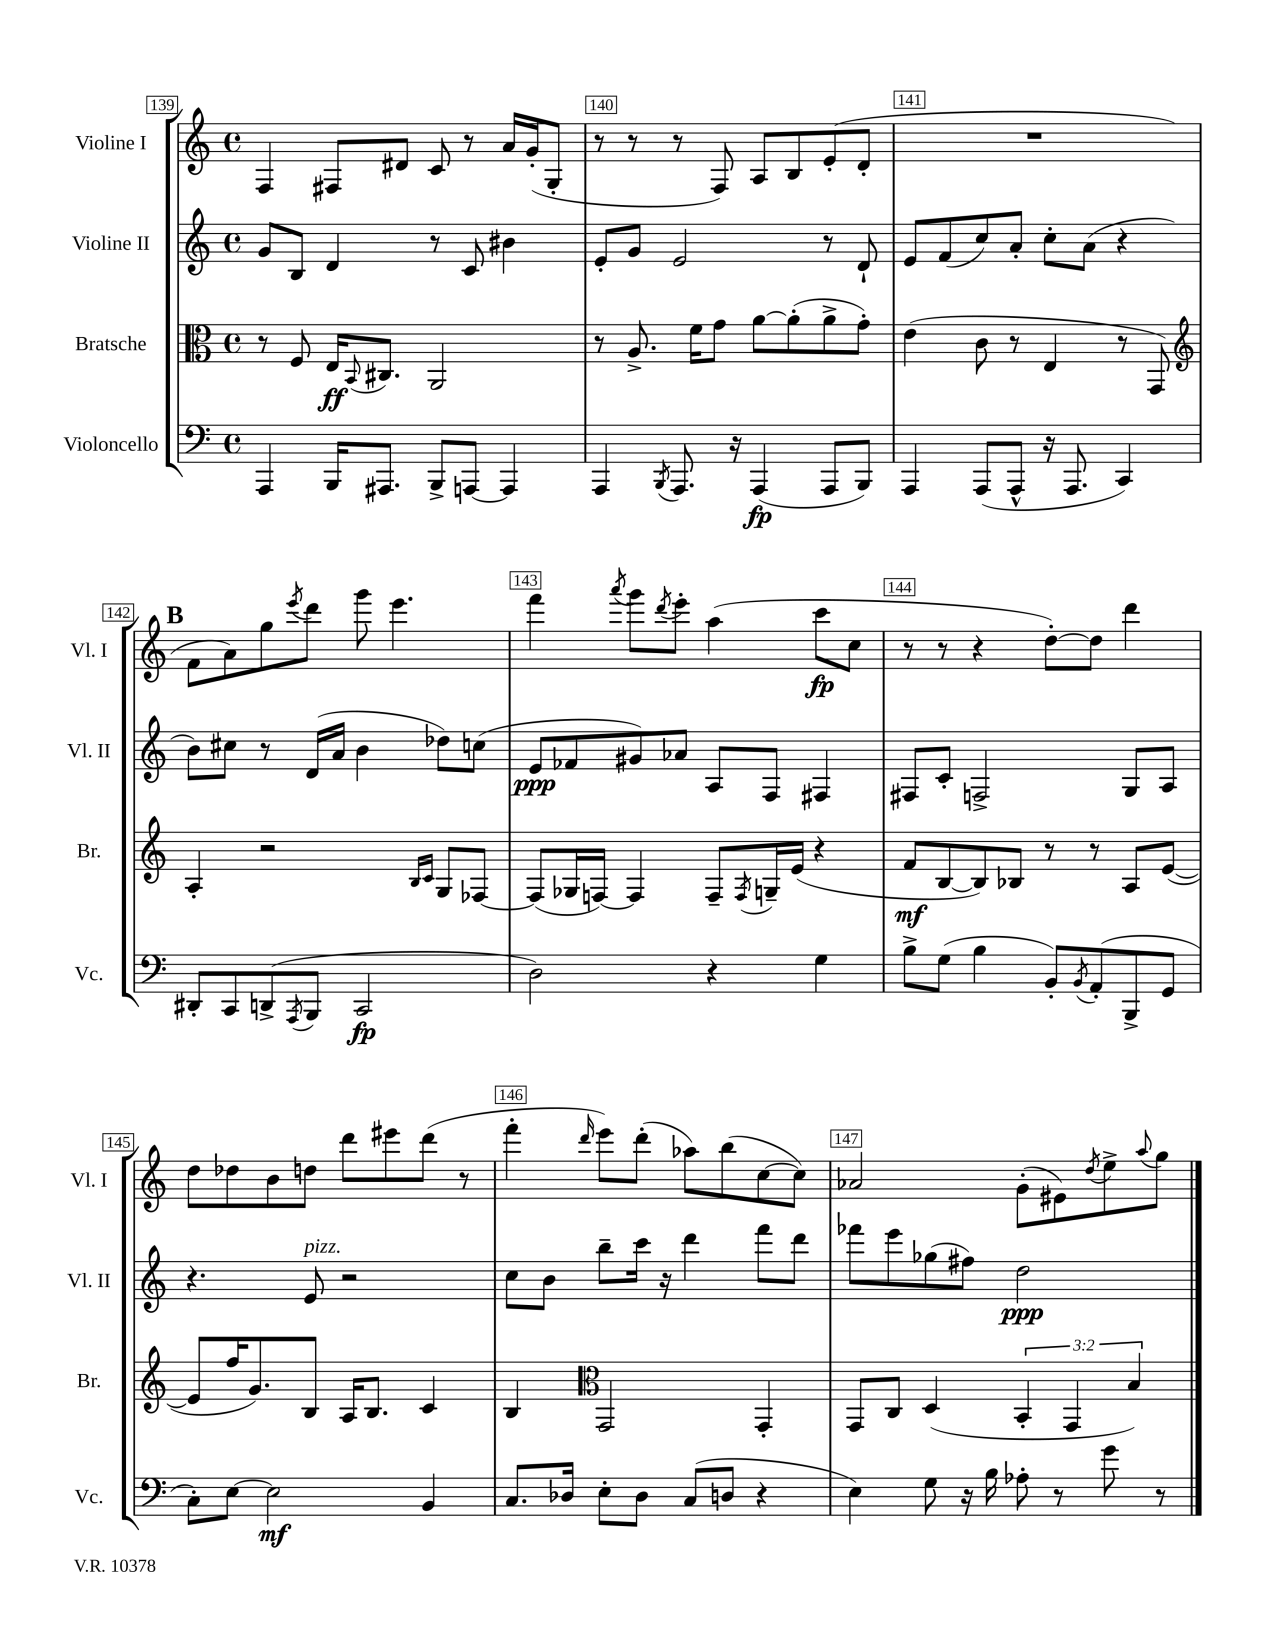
<<
\new StaffGroup <<
\new Staff = "s0" \with { instrumentName = "Violine I" shortInstrumentName = "Vl. I" } {
    \clef treble \key c \major \defaultTimeSignature \time 4/4
    f4 fis8 dis'8 c'8 r8 a'16 g'16-.( g8-. |
    r8 r8 r8 f8) a8 b8 e'8-.( d'8-. |
    R1 |
    \mark \markup { \bold "B" } f'8 a'8) g''8 \acciaccatura { e'''8 } d'''8 g'''8 e'''4. |
    f'''4 \acciaccatura { a'''8 } g'''8 \acciaccatura { d'''8 } e'''8-. a''4( c'''8\fp c''8 |
    r8 r8 r4 d''8~-.) d''8 d'''4 |
    d''8 des''8 b'8 d''8 d'''8 eis'''8 d'''8( r8 |
    f'''4-. \grace { d'''16 } e'''8) d'''8-.( aes''8) b''8( c''8~ c''8) |
    aes'2 g'8-.( eis'8) \acciaccatura { d''8 } e''8-> \appoggiatura { a''8 } g''8 \bar "|." |
}
\new Staff = "s1" \with { instrumentName = "Violine II" shortInstrumentName = "Vl. II" } {
    \clef treble \key c \major \defaultTimeSignature \time 4/4
    g'8 b8 d'4 r8 c'8 bis'4 |
    e'8-. g'8 e'2 r8 d'8-! |
    e'8 f'8( c''8) a'8-. c''8-. a'8( r4 |
    \mark \markup { \bold "B" } b'8) cis''8 r8 d'16( a'16 b'4 des''8) c''8( |
    e'8\ppp fes'8 gis'8) aes'8 a8 f8 fis4 |
    fis8 c'8-. f2-> g8 a8 |
    r4. e'8^\markup { \italic "pizz." } r2 |
    c''8 b'8 b''8-- c'''16 r16 d'''4 f'''8 d'''8 |
    fes'''8 e'''8 ges''8( fis''8) d''2\ppp \bar "|." |
}
\new Staff = "s2" \with { instrumentName = "Bratsche" shortInstrumentName = "Br." } {
    \clef alto \key c \major \defaultTimeSignature \time 4/4 \override Staff.TupletNumber.text = #tuplet-number::calc-fraction-text
    r8 f8 e16\ff \appoggiatura { b,8 } cis8. a,2 |
    r8 a8.-> f'16 g'8 a'8~ a'8-.( a'8-> g'8-.) |
    e'4( c'8 r8 e4 r8 g,8) |
    \mark \markup { \bold "B" } \clef treble a4-. r2 \grace { b16 c'16 } g8 fes8~ |
    fes8( ges16 f16~) f4 f8-- \acciaccatura { f8 } g16-- e'16( r4 |
    f'8\mf b8~ b8) bes8 r8 r8 a8 e'8~( |
    e'8 f''16 g'8.) b8 a16 b8. c'4 |
    b4 \clef alto g,2 g,4-. |
    g,8 c8 d4( \tuplet 3/2 { b,4-. g,4 b4) } \bar "|." |
}
\new Staff = "s3" \with { instrumentName = "Violoncello" shortInstrumentName = "Vc." } {
    \clef bass \key c \major \defaultTimeSignature \time 4/4
    a,,4 b,,16 ais,,8. b,,8-> a,,8~ a,,4 |
    a,,4 \acciaccatura { b,,8 } a,,8. r16 a,,4\fp( a,,8 b,,8) |
    a,,4 a,,8( a,,8-^ r16 a,,8. c,4) |
    \mark \markup { \bold "B" } dis,8-. c,8 d,8->( \acciaccatura { a,,8 } b,,8 c,2\fp |
    d2) r4 g4 |
    b8-> g8( b4 b,8-.) \acciaccatura { b,8 } a,8-.( b,,8-> g,8 |
    c8-.) e8~ e2\mf b,4 |
    c8. des16 e8-. des8 c8( d8 r4 |
    e4) g8 r16 b16 aes8-. r8 g'8 r8 \bar "|." |
}
>>
>>
\layout { \context { \Score currentBarNumber = #139 \override BarNumber.break-visibility = ##(#f #t #t) barNumberVisibility = #all-bar-numbers-visible \override BarNumber.stencil = #(make-stencil-boxer 0.1 0.3 ly:text-interface::print) } }
